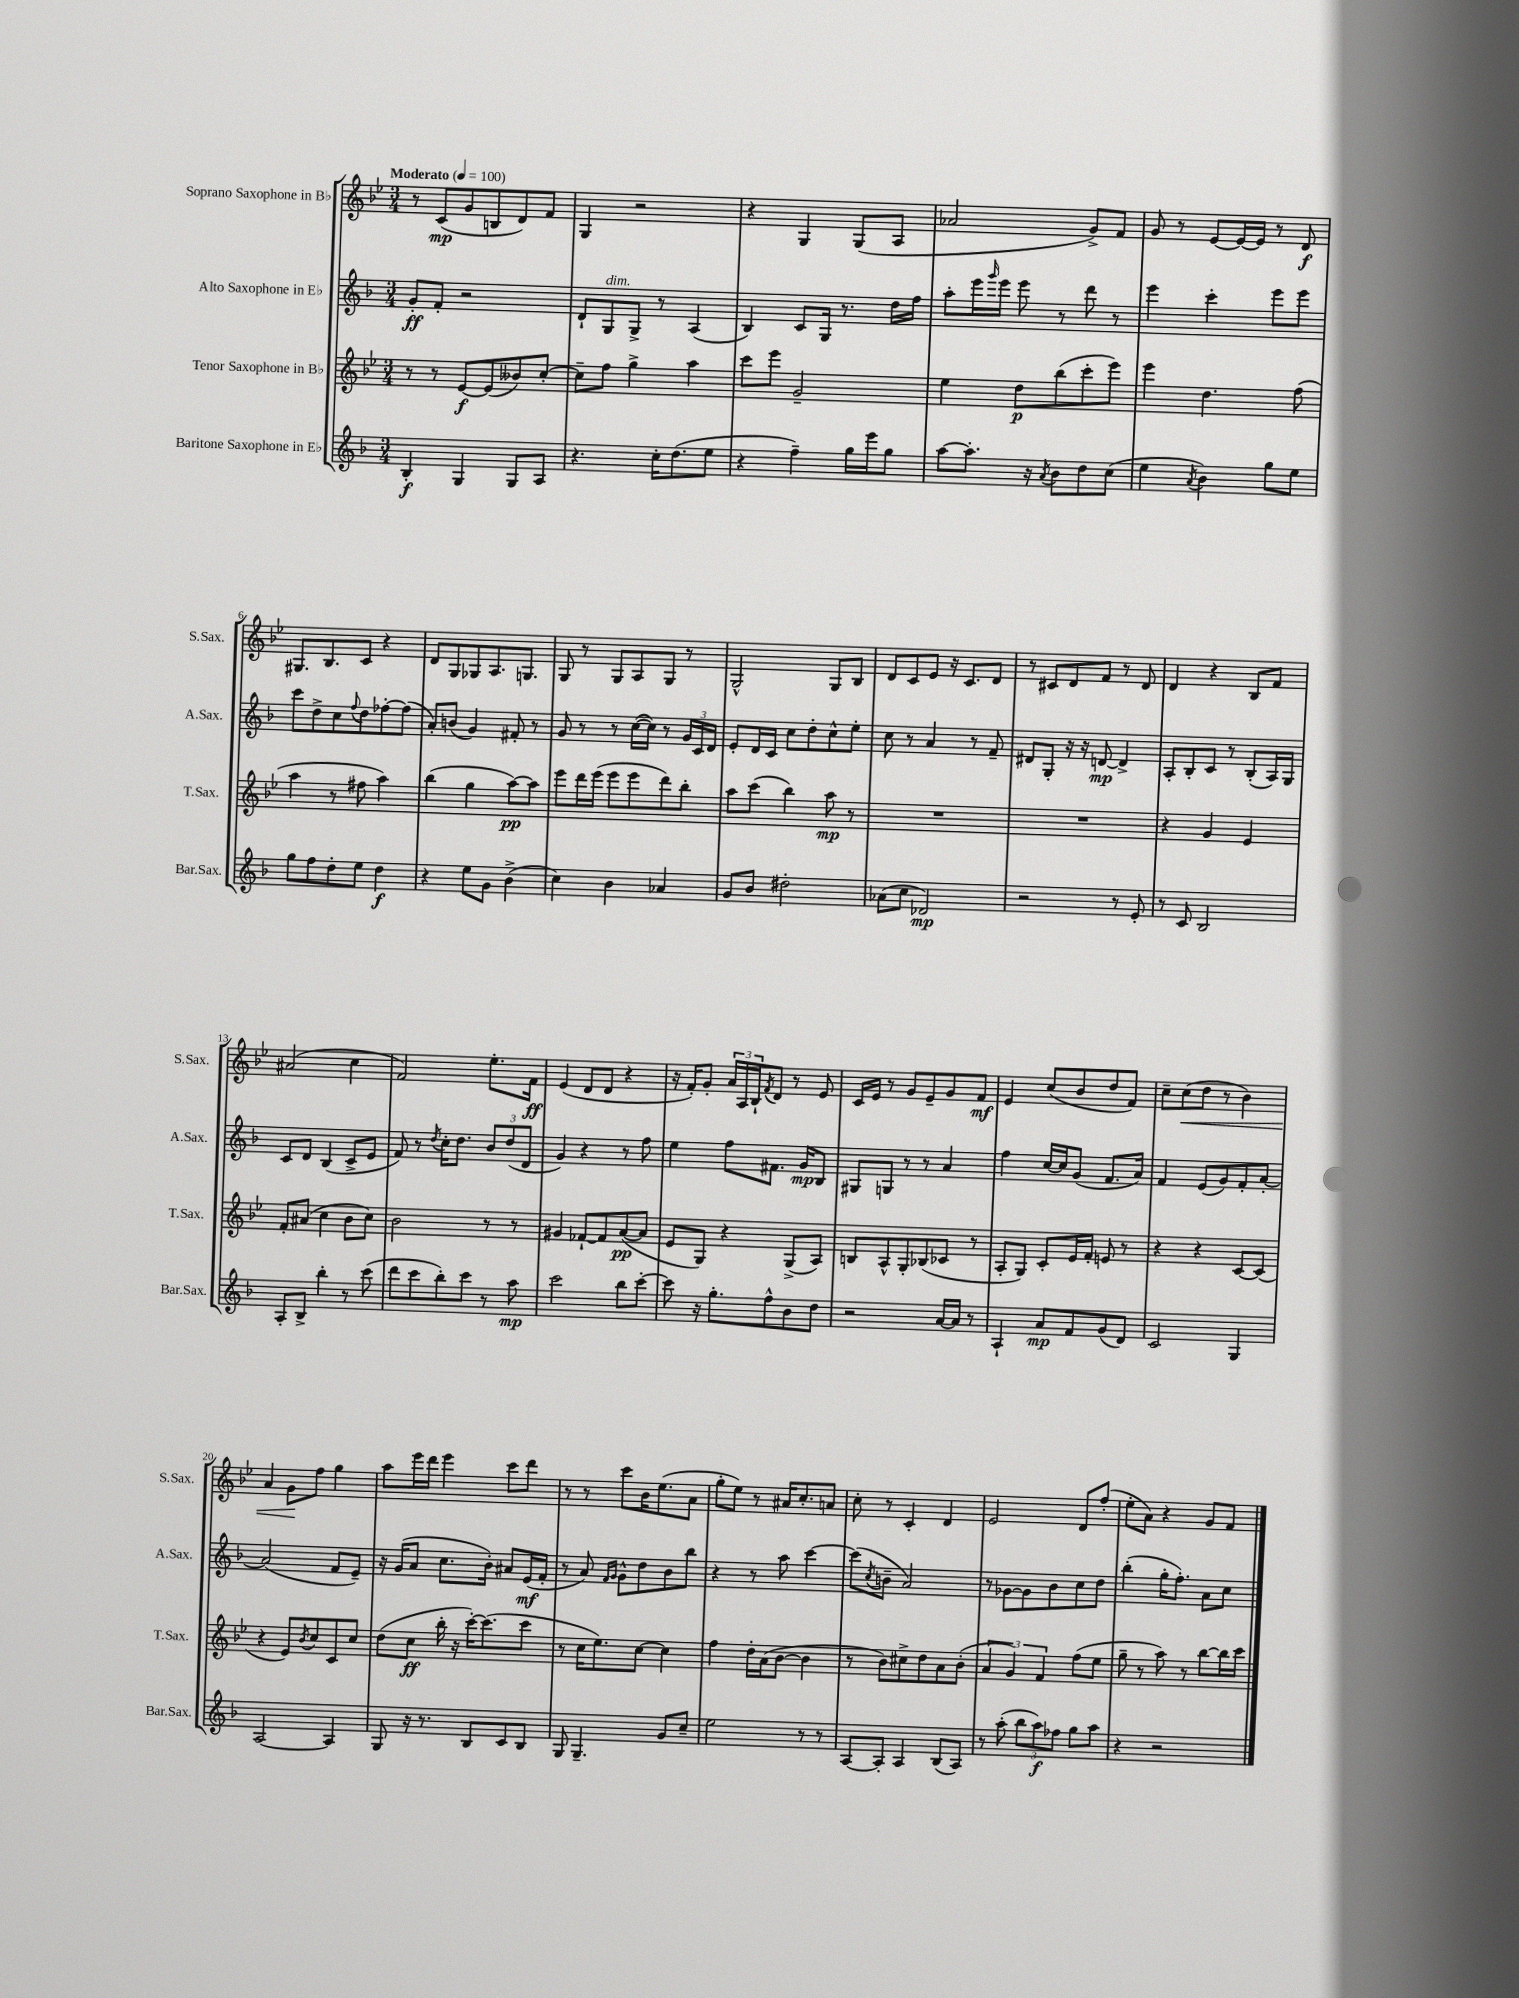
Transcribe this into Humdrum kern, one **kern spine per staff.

**kern	**dynam	**kern	**dynam	**kern	**dynam	**kern	**dynam
*part4	*part4	*part3	*part3	*part2	*part2	*part1	*part1
*staff4	*staff4	*staff3	*staff3	*staff2	*staff2	*staff1	*staff1
*I"Baritone Saxophone in E♭	*	*I"Tenor Saxophone in B♭	*	*I"Alto Saxophone in E♭	*	*I"Soprano Saxophone in B♭	*
*I'Bar.Sax.	*	*I'T.Sax.	*	*I'A.Sax.	*	*I'S.Sax.	*
*clefG2	*	*clefG2	*	*clefG2	*	*clefG2	*
*k[b-]	*	*k[b-e-]	*	*k[b-]	*	*k[b-e-]	*
*M3/4	*	*M3/4	*	*M3/4	*	*M3/4	*
*MM100	*	*MM100	*	*MM100	*	*MM100	*
=1	=1	=1	=1	=1	=1	=1	=1
!	!	!	!	!	!	!LO:TX:a:B:t=Moderato	!
4B-'/	f	8r	.	8g'/L	ff	8r	.
.	.	8r	.	8f'/J	.	(8c/L	mp
4G/	.	[8e-/L	f	2r	.	8g/	.
.	.	(8e-/]	.	.	.	8Bn/	.
8G/L	.	8b--X/)	.	.	.	8d/)	.
8A/J	.	[8cc'/J	.	.	.	8f/J	.
=2	=2	=2	=2	=2	=2	=2	=2
4.r	.	8cc~\L]	.	8d`/L	.	4G/	.
!	!	!	!	!LO:TX:a:i:t=dim.	!	!	!
.	.	8ff\J	.	8G/	.	.	.
.	.	4gg^\	.	8G^/J	.	2r	.
16cc'\KL	.	.	.	8r	.	.	.
(8.dd\	.	.	.	.	.	.	.
.	.	4aa\	.	(4A/	.	.	.
8ee\J	.	.	.	.	.	.	.
=3	=3	=3	=3	=3	=3	=3	=3
4r	.	8ccc\L	.	4B-/)	.	4r	.
.	.	8eee-\J	.	.	.	.	.
4ff~\)	.	2g~/	.	8c/L	.	4G/	.
.	.	.	.	16G/Jk	.	.	.
.	.	.	.	8.r	.	.	.
16gg\LL	.	.	.	.	.	(8G/L	.
16eee\J	.	.	.	.	.	.	.
8gg\J	.	.	.	16dd\LL	.	8A/J	.
.	.	.	.	16ff\JJ	.	.	.
=4	=4	=4	=4	=4	=4	=4	=4
[8aa\L	.	4ee-\	.	8aa'\L	.	2a-X/	.
8.aa'\J]	.	.	.	16eee\L	.	.	.
.	.	.	.	16qqggg/	.	.	.
.	.	.	.	16eee\JJ	.	.	.
.	.	8dd\L	p	8eee\	.	.	.
16r	.	.	.	.	.	.	.
8qa/	.	.	.	.	.	.	.
8b-\L	.	(8bb-\	.	8r	.	.	.
8dd\	.	8ccc'\	.	8ddd\	.	8g^/L)	.
(8cc\J	.	8eee-\J)	.	8r	.	8f/J	.
=5	=5	=5	=5	=5	=5	=5	=5
4ee\	.	4eee-\	.	4eee\	.	8g/	.
.	.	.	.	.	.	8r	.
8qa/	.	.	.	.	.	.	.
4b-\)	.	4.dd\	.	4ccc'\	.	[8e-/L	.
.	.	.	.	.	.	16e-/L_	.
.	.	.	.	.	.	16e-/JJ]	.
8gg\L	.	.	.	8eee\L	.	8r	.
8ee\J	.	(8ff\	.	8eee\J	.	8d/	f
!!LO:LB:g=z
=6	=6	=6	=6	=6	=6	=6	=6
8gg\L	.	4aa\	.	8ccc\L	.	8.G#X/L	.
8ff\	.	.	.	8dd^\	.	.	.
.	.	.	.	.	.	8.B-/	.
8dd'\	.	8r	.	8cc\	.	.	.
.	.	.	.	8qqff/	.	.	.
8ee\J	.	8ff#X\	.	8dd\	.	8c/J	.
4dd\	f	4aa\)	.	[8ff-X'\	.	4r	.
.	.	.	.	(8ff-\J]	.	.	.
=7	=7	=7	=7	=7	=7	=7	=7
4r	.	(4bb-\	.	8a'/L)	.	8d/L	.
.	.	.	.	(8bn/J	.	8G/	.
8ee\L	.	4gg\	.	4g/)	.	8G-X/	.
8g\J	.	.	.	.	.	8.A/	.
(4b-^\	.	[8aa\L)	pp	8f#X'/	.	.	.
.	.	.	.	.	.	8.Gn/J	.
.	.	8aa\J]	.	8r	.	.	.
=8	=8	=8	=8	=8	=8	=8	=8
4cc\)	.	8eee-\L	.	8g/	.	8G/	.
.	.	16ddd\L	.	8r	.	8r	.
.	.	(16eee-\JJ	.	.	.	.	.
4b-\	.	8eee-\L	.	8r	.	8G/L	.
.	.	8eee-\	.	([16cc\LL	.	8A/	.
.	.	.	.	16cc\JJ])	.	.	.
4a-X/	.	8ddd\)	.	8r	.	8G/J	.
.	.	8bb-'\J	.	24g/LL	.	8r	.
.	.	.	.	24c/	.	.	.
.	.	.	.	24d/JJ	.	.	.
=9	=9	=9	=9	=9	=9	=9	=9
8g/L	.	8aa\L	.	8e'/L	.	2G^^/	.
8b-/J	.	(8ccc\J	.	16d/L	.	.	.
.	.	.	.	16c/JJ	.	.	.
2dd#X'\	.	4bb-\)	.	8cc\L	.	.	.
.	.	.	.	8dd'\	.	.	.
.	.	8aa\	mp	8cc^^\	.	8G/L	.
.	.	8r	.	8ee'\J	.	8B-/J	.
=10	=10	=10	=10	=10	=10	=10	=10
(8a-X\L	.	2.r	.	8cc\	.	8d/L	.
8cc\J	.	.	.	8r	.	8c/	.
2d-X/)	mp	.	.	4a/	.	8e-/J	.
.	.	.	.	.	.	16r	.
.	.	.	.	.	.	8.c/L	.
.	.	.	.	8r	.	.	.
.	.	.	.	8f~/	.	8d/J	.
=11	=11	=11	=11	=11	=11	=11	=11
2r	.	2.r	.	8d#X/L	.	8r	.
.	.	.	.	8G'/J	.	8c#X/L	.
.	.	.	.	16r	.	8d/	.
.	.	.	.	16r	.	.	.
.	.	.	.	[8dn/	mp	8f/J	.
8r	.	.	.	4d^/]	.	8r	.
8e'/	.	.	.	.	.	8d/	.
=12	=12	=12	=12	=12	=12	=12	=12
8r	.	4r	.	8A'/L	.	4d/	.
8c/	.	.	.	8B-'/	.	.	.
2B-/	.	4g/	.	8c/J	.	4r	.
.	.	.	.	8r	.	.	.
.	.	4e-/	.	(8B-'/L	.	8B-/L	.
.	.	.	.	16A/L)	.	8f/J	.
.	.	.	.	16G/JJ	.	.	.
!!LO:LB:g=z
=13	=13	=13	=13	=13	=13	=13	=13
8A'/L	.	8f'/L	.	8c/L	.	(2a#X/	.
8B-^/J	.	(8a#X/J	.	8d/J	.	.	.
4bb-'\	.	4cc\	.	(4B-/	.	.	.
8r	.	8b-\L	.	8c^/L	.	4cc\	.
(8ccc\	.	8cc\J)	.	8e/J	.	.	.
=14	=14	=14	=14	=14	=14	=14	=14
8ddd\L	.	2b-\	.	8f/)	.	2f/)	.
8ccc\	.	.	.	8r	.	.	.
.	.	.	.	8qdd/	.	.	.
8bb-'\)	.	.	.	16cc'\KL	.	.	.
.	.	.	.	8.dd\J	.	.	.
8ccc\J	.	.	.	.	.	.	.
8r	.	8r	.	12b-/L	.	8.ee-'\L	.
.	.	.	.	(12dd/	.	.	.
8aa\	mp	8r	.	.	.	.	.
.	.	.	.	12d/J	.	.	.
.	.	.	.	.	.	16f\Jk	ff
=15	=15	=15	=15	=15	=15	=15	=15
2ccc\	.	4g#X/	.	4g/)	.	(4e-/	.
.	.	[8f-X`/L	.	4r	.	8d/L	.
.	.	8f-/]	.	.	.	8d/J	.
8bb-\L	.	([8a/	pp	8r	.	4r	.
[8ccc'\J	.	8a/J]	.	8ff\	.	.	.
=16	=16	=16	=16	=16	=16	=16	=16
8ccc\]	.	8e-/L	.	4ee\	.	16r	.
.	.	.	.	.	.	16f'/KL)	.
16r	.	8G/J)	.	.	.	8g'/J	.
8.gg'\L	.	.	.	.	.	.	.
.	.	4r	.	8ff\L	.	24a/LL	.
.	.	.	.	.	.	24A/	.
.	.	.	.	.	.	24B-`/J	.
.	.	.	.	.	.	8qf/	.
8ff^^\	.	.	.	8.f#X\J	.	8d/J	.
8b-\	.	(8G^/L	.	.	.	8r	.
.	.	.	.	16g/KL	mp	.	.
8dd\J	.	8A/J)	.	8B-/J	.	8e-/	.
=17	=17	=17	=17	=17	=17	=17	=17
2r	.	8Bn/L	.	8G#X/L	.	16c/LL	.
.	.	.	.	.	.	16e-/JJ	.
.	.	8A^^/	.	8Gn/J	.	8r	.
.	.	8G'/	.	8r	.	8g/L	.
.	.	(8B-X/	.	8r	.	8e-~/	.
[16a/LL	.	8c-X/J	.	4a/	.	8g/	.
16a/JJ]	.	.	.	.	.	.	.
8r	.	8r	.	.	.	8f/J	mf
=18	=18	=18	=18	=18	=18	=18	=18
4A`/	.	8A'/L	.	4ff\	.	4e-/	.
.	.	8G/J)	.	.	.	.	.
8a/L	mp	8c'/L	.	[16cc/LL	.	(8cc/L	.
.	.	.	.	16cc/J]	.	.	.
8f/	.	16e-/L	.	(8g/J	.	8b-/	.
.	.	16f'/JJ	.	.	.	.	.
(8g/	.	8en/	.	8.f/L	.	8dd/	.
8d/J)	.	8r	.	.	.	8f/J)	.
.	.	.	.	16a/Jk)	.	.	.
=19	=19	=19	=19	=19	=19	=19	=19
2c/	.	4r	.	4f/	.	8cc~\L	.
!	!	!	!	!	!	!	!LO:HP:b
.	.	.	.	.	.	(8cc\	<
.	.	4r	.	(8e/L	.	8dd\J	.
.	.	.	.	8g/)	.	8r	.
4G/	.	[8c/L	.	8f'/	.	4b-\)	.
.	.	(8c/J]	.	[8a'/J	.	.	.
!!LO:LB:g=z
=20	=20	=20	=20	=20	=20	=20	=20
[2A/	.	4r	.	(2a/]	.	4a/	.
.	.	8e-/L)	.	.	.	8g\L	.
.	.	8qb-/	.	.	.	.	.
.	.	8cc/	.	.	.	8ff\J	[
4A/]	.	8c/	.	8f/L	.	4gg\	.
.	.	8cc/J	.	8e~/J)	.	.	.
=21	=21	=21	=21	=21	=21	=21	=21
8G/	.	(8dd\L	.	16r	.	8aa\L	.
.	.	.	.	(16g/KL	.	.	.
16r	.	8cc\J	ff	8a/J	.	16eee-\L	.
8.r	.	.	.	.	.	16ddd\JJ	.
.	.	16bb-'\	.	8.cc\L	.	4eee-\	.
.	.	16r	.	.	.	.	.
8B-/L	.	[16ccc'\KL)	.	.	.	.	.
.	.	(8.ccc\]	.	16b-'\Jk)	.	.	.
8c/	.	.	.	8a#X/L	.	8ccc\L	.
8B-/J	.	8ccc\J	.	(16e/L	mf	8ddd\J	.
.	.	.	.	16f'/JJ	.	.	.
=22	=22	=22	=22	=22	=22	=22	=22
8G/	.	8r	.	8r	.	8r	.
4.G~/	.	16cc\KL	.	8a/)	.	8r	.
.	.	8.ee-\)	.	.	.	.	.
.	.	.	.	16qqf/LL	.	.	.
.	.	.	.	16qqg/JJ	.	.	.
.	.	.	.	8g^^\L	.	8ccc\L	.
.	.	[8cc\J	.	8dd\	.	16b-\K	.
.	.	.	.	.	.	(8.ee-\	.
8g/L	.	4cc\]	.	8b-\	.	.	.
8cc~/J	.	.	.	8bb-\J	.	8a\J	.
=23	=23	=23	=23	=23	=23	=23	=23
2ee\	.	4ff\	.	4r	.	8gg'\L	.
.	.	.	.	.	.	8ee-\J)	.
.	.	16dd'\LL	.	8r	.	8r	.
.	.	(16a\J	.	.	.	.	.
.	.	[8b-\J	.	8aa\	.	16a#X/KL	.
.	.	.	.	.	.	8.cc'/	.
8r	.	4b-\]	.	[4ccc\	.	.	.
8r	.	.	.	.	.	8an/J	.
=24	=24	=24	=24	=24	=24	=24	=24
[8A/L	.	8r	.	(8ccc\L]	.	8cc'\	.
.	.	.	.	8qcc/	.	.	.
8A'/J]	.	8b-\L)	.	8bn~\J	.	8r	.
4A/	.	8cc#X^\	.	2a/)	.	4c'/	.
.	.	8dd\	.	.	.	.	.
(8B-/L	.	8a\	.	.	.	4d/	.
8A/J)	.	(8b-'\J	.	.	.	.	.
=25	=25	=25	=25	=25	=25	=25	=25
8r	.	6a/	.	8r	.	2e-/	.
(8aa'\	.	.	.	[8g-X\L	.	.	.
.	.	6g/)	.	.	.	.	.
12bb-\L	.	.	.	8g-\]	.	.	.
12aa\)	f	6f/	.	.	.	.	.
.	.	.	.	8b-\	.	.	.
12ff-X\J	.	.	.	.	.	.	.
8gg\L	.	(8ff\L	.	8cc\	.	8d/L	.
8aa\J	.	8ee-\J	.	8dd\J	.	(8ff'/J	.
=26	=26	=26	=26	=26	=26	=26	=26
4r	.	8gg~\	.	(4bb-'\	.	8ee-'\L	.
.	.	8r	.	.	.	8a\J)	.
2r	.	8aa\)	.	16gg'\KL	.	4r	.
.	.	.	.	8.ff'\J)	.	.	.
.	.	8r	.	.	.	.	.
.	.	[8bb-\L	.	8a\L	.	8g/L	.
.	.	16bb-\L]	.	8cc\J	.	8f/J	.
.	.	16ccc\JJ	.	.	.	.	.
==	==	==	==	==	==	==	==
*-	*-	*-	*-	*-	*-	*-	*-
